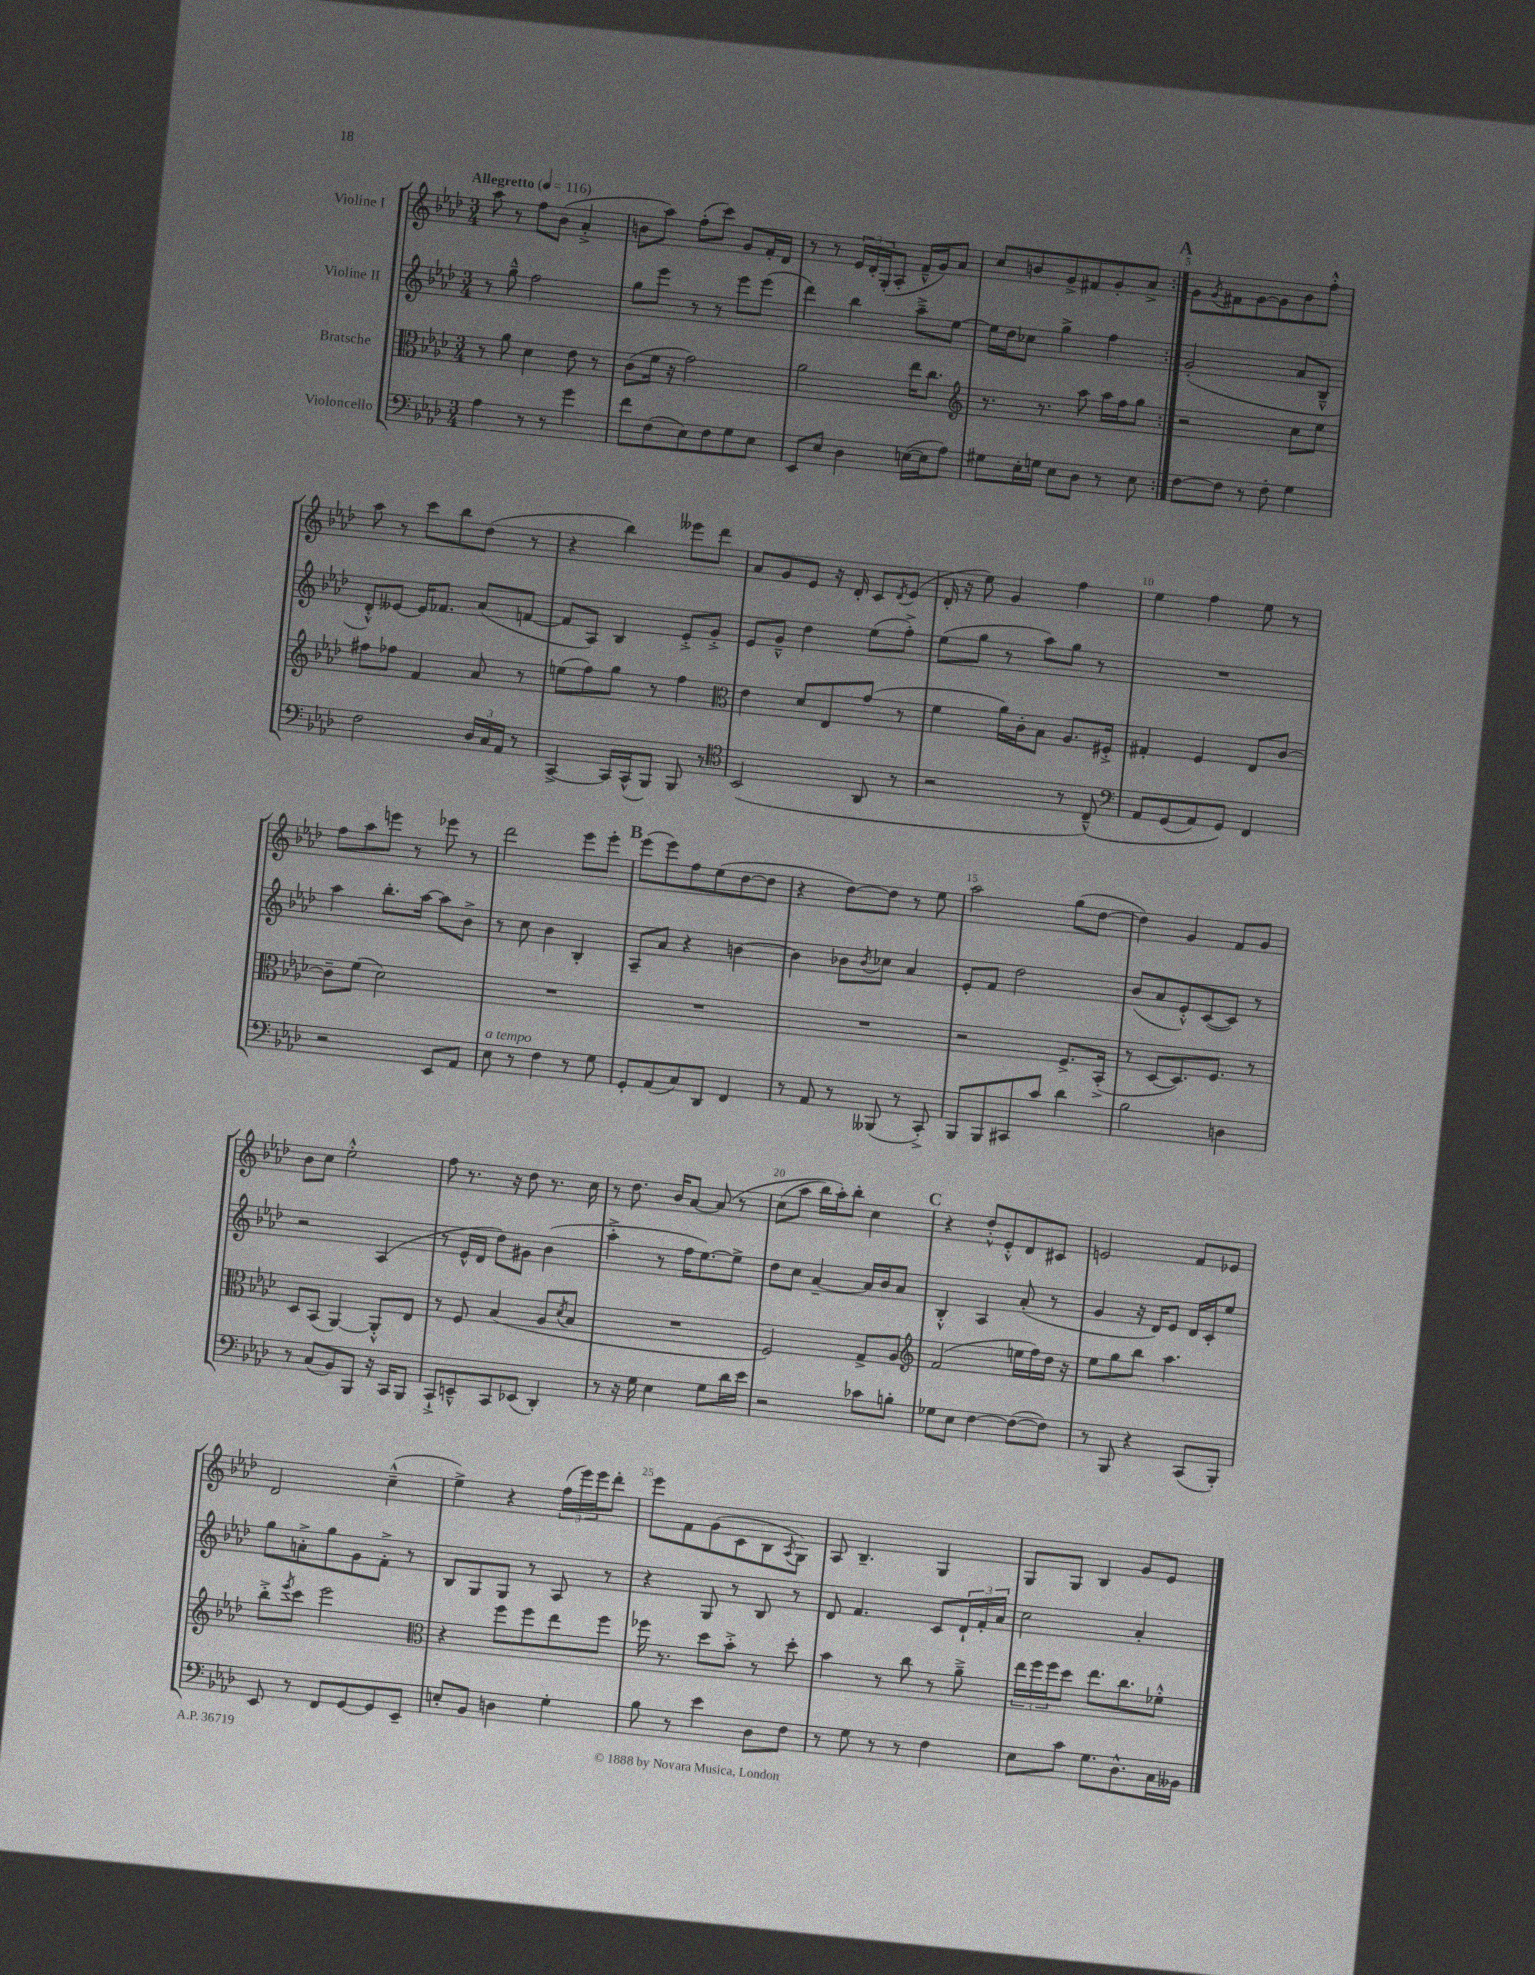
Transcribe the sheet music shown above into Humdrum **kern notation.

**kern	**kern	**kern	**kern
*part4	*part3	*part2	*part1
*staff4	*staff3	*staff2	*staff1
*I"Violoncello	*I"Bratsche	*I"Violine II	*I"Violine I
*clefF4	*clefC3	*clefG2	*clefG2
*k[b-e-a-d-]	*k[b-e-a-d-]	*k[b-e-a-d-]	*k[b-e-a-d-]
*M3/4	*M3/4	*M3/4	*M3/4
*MM116	*MM116	*MM116	*MM116
=1	=1	=1	=1
!	!	!	!LO:TX:a:B:t=Allegretto
4A-\	8r	8r	8aa-\
.	8a-\	8gg~^^\	8r
8r	4d-\	2ff\	8ff\L
8r	.	.	(8b-\J
4g\	8e-\	.	4a-'^/
.	8r	.	.
=2	=2	=2	=2
8f\L	(8c\L	8gg\L	8bn\L
(8F\	16f\Jk	8eee-\J	8aa-\J)
.	16r	.	.
8E-\)	2g\)	8r	(8ff'\L
8F\	.	8r	8ccc\J)
8G\	.	8eee-\L	8g/L
8E-\J	.	(8eee-\J	16f'/L
.	.	.	16d-/JJ
=3	=3	=3	=3
8EE-/L	2a-\	4ddd-\)	8r
8E-/J	.	.	8r
4D-\	.	4bb-\	24e-/LL
.	.	.	24d-'/
.	.	.	(24G'/J
.	.	.	8A-'/J
([16En\LL	16ee-\KL	8aa-~^\L	16f~^^/LL
16E\J]	8.cc\J	.	16g/J)
8A-\J)	.	[8ee-\J	8a-/J
=4	=4	=4	=4
*	*clefG2	*	*
8G#X\L	8.r	16ee-\LL]	8cc/L
.	.	16dd-\J	.
16E-'\L	.	8cc-X\J	8bn/
16Gn\JJ	8.r	.	.
8E-\L	.	4gg^\	8g^/
8D-\J	8aa-\	.	8f#X/
8r	16aa-\LL	4ff\	8g'/
.	16ff\J	.	.
8E-\	8gg\J	.	8a-^/J
!!LO:REH:place=s1:t=A
=5:|!	=5:|!	=5:|!	=5:|!
[8F\L	2r	(2g'/	8g\L
.	.	.	8qg/
8F\J]	.	.	8f#X\
8r	.	.	[8g\
8F'\	.	.	8g\]
4G\	8cc\L	8a-/L	8b-\
.	8ee-\J	8B-~^^/J	8ff'^^\J
!!LO:LB:g=z
=6	=6	=6	=6
2F\	8ff#X\L	8d-'^^/L)	8aa-\
.	8ff-X\J	[8e--X/J	8r
.	4f/	16e--/KL]	8ccc\L
.	.	8.f-X/J	.
.	.	.	8bb-\
24D-/LL	8a-/	(8a-/L	(8dd-\J
24C/	.	.	.
24AA-/JJ	.	.	.
8r	8r	[8fn/J	8r
=7	=7	=7	=7
[4CC^/	(8een\L	8f/L]	4r
.	8ff\)	8A-/J)	.
16CC/LL]	8gg\J	4B-/	4bb-\)
(16CC^^/J	.	.	.
8BBB-/J)	8r	.	.
8BBB-/	4ff\	8e-'^/L	8eee--X\L
8r	.	8g'^/J	8ddd-\J
=8	=8	=8	=8
*clefC4	*clefC3	*	*
(2BB-/	4e-\	8e-/L	8a-/L
.	.	8g~^^/J	8g/
.	8d-/L	4dd-\	8e-/J
.	8E-/	.	16r
.	.	.	16d-'/
8AA-/	(8g/J	(8ee-\L	8c/L
.	.	.	8qd-/
8r	8r	8ff'^\J)	(8e-/J
=9	=9	=9	=9
2r	4f\	(8ee-\L	16d-'/
.	.	.	16r
.	.	8gg\J	8ee-\)
.	16a-\LL)	8r	4g/
.	16c'\J	.	.
.	8B-\J	8aa-\L)	.
8r	8.A-/L	8gg\J	4ff\
(8C~^^/)	.	8r	.
.	16F#X'^/Jk	.	.
=10	=10	=10	=10
*clefF4	*	*	*
8AA-/L	4G#X'/	2.r	4ee-\
(8GG/	.	.	.
8AA-/)	4F/	.	4ff\
8GG/J)	.	.	.
4FF/	8E-/L	.	8ee-\
.	[8c/J	.	8r
!!LO:LB:g=z
=11	=11	=11	=11
2r	8c~\L]	4aa-\	8ff\L
.	(8f\J	.	8aa-\
.	2d-\)	8.bb-'\L	8eeen\J
.	.	.	8r
.	.	[16aa-\Jk	.
8EE-/L	.	8aa-\L]	8eee-X\
8AA-/J	.	8b-^\J	8r
=12	=12	=12	=12
!LO:TX:a:i:t=a tempo	!	!	!
8E-\	2.r	8r	2ddd-\
8r	.	8cc\	.
4F\	.	4b-\	.
8r	.	4B-'/	8eee-\L
8G\	.	.	8eee-'\J
!!LO:REH:place=s1:t=B
=13	=13	=13	=13
8GG'/L	2.r	8A-~/L	(8eee-\L
(8AA-/	.	8a-/J	8eee-\)
8C/)	.	4r	8ff\
8DD-/J	.	.	(8ee-\
4FF/	.	[4bn\	[8dd-\
.	.	.	8dd-\J]
=14	=14	=14	=14
8r	2.r	4b\]	4r
8AA-/	.	.	.
8r	.	8b-X\L	[8dd-\L)
.	.	8qb-/	.
(8BBB--X/	.	8cc-X\J	8dd-\J]
8r	.	4a-/	8r
8CC'^/)	.	.	8ee-\
=15	=15	=15	=15
8BBB-/L	2r	8e-'/L	2aa-\
8BBB-/	.	8f/J	.
8CC#X/	.	2dd-\	.
8c/J	.	.	.
4d-\	8.F^/L	.	(8gg\L
.	.	.	[8dd-\J
.	(16BB-'^/Jk	.	.
=16	=16	=16	=16
2B-\	8r	(8b-/L	4dd-\])
.	[8D-/L	8a-/	.
.	8.D-/])	8e-'^^/)	4g/
.	.	([8c/	.
.	8.F/J	.	.
4Dn\	.	8c/J])	8f/L
.	8r	8r	8g/J
!!LO:LB:g=z
=17	=17	=17	=17
8r	8D-/L	2r	8b-\L
(8C/L	(8BB-/J	.	8cc\J
8BB-/)	[4AA-/)	.	2ee-'^^\
8BBB-/J	.	.	.
16r	8AA-'^^/L]	(4A-/	.
16CC/KL	.	.	.
8BBB-/J	8E-/J	.	.
=18	=18	=18	=18
8CC`^/L	8r	8r	8ff\
8EEn~^^/	8F/	16e-^^/LL	8.r
.	.	16d-/JJ	.
8CC/	(4B-/	8dd-\L)	.
.	.	.	16r
(8EE-X/J	.	8g#X\J	8dd-\
4DD-'/)	8A-/L	(4b-\	8.r
.	8qd-/	.	.
.	8B-/J	.	.
.	.	.	16cc\
=19	=19	=19	=19
8r	2.r	4aa-'^\	8r
16r	.	.	8.dd-\
16G\	.	.	.
4E-\	.	8r	.
.	.	.	16b-/KL
.	.	16ff\KL	[8a-/J
.	.	[8.ee-\)	.
8G\L	.	.	(8a-/]
16d-\L	.	8ee-^\J]	8r
16e-\JJ	.	.	.
=20	=20	=20	=20
2r	2F/)	8dd-\L	(8cc\L
.	.	8cc\J	8aa-\J
.	.	[4a-~/	16bb-\LL)
.	.	.	16aa-'\J)
.	.	.	8bb-'\J
8c-X\L	8G^/L	16a-/LL]	4cc\
.	.	16b-/J	.
8Bn'\J	8A-/J	8a-/J	.
!!LO:REH:place=s1:t=C
=21	=21	=21	=21
*	*clefG2	*	*
8G-X\L	(2f/	4B-'^^/	4r
8E-\J	.	.	.
[4F\	.	4A-/	8dd-'^^/L
.	.	.	8e-'^^/
(8F\L_	16een\LL	(8a-'/	8d-/
.	16ff\)	.	.
8F\J])	16dd-\JJ	8r	8c#X/J
.	16r	.	.
=22	=22	=22	=22
8r	8ee-\L	4g/	2en/
8BBB-/	8gg\	.	.
4r	8bb-\J	16r	.
.	.	16d-/KL)	.
.	4.aa-\	8e-/J	.
(8CC/L	.	16d-/LL	8f/L
.	.	16c'/J	.
8BBB-'/J)	.	8ee-/J	8e-X/J
!!LO:LB:g=z
=23	=23	=23	=23
8EE-/	8bb-'^\L	8gg\L	2d-/
.	8qeee-/	.	.
8r	8ccc\J	8an'^\	.
8FF/L	2eee-\	8gg\	.
[8GG/	.	8g\	.
8GG/]	.	8f'^\J	(4cc~^^\
8EE-~/J	.	8r	.
=24	=24	=24	=24
*	*clefC3	*	*
8En'/L	4r	8B-/L	4ee-^\)
8BB-/J	.	8G/	.
4Dn\	8ff\L	8G/J	4r
.	8ff\	8r	.
4G'\	8ee-\	8A-/	(24ff\LL
.	.	.	24eee-\)
.	.	.	24eee-\J
.	8ff\J	8r	8ddd-'\J
=25	=25	=25	=25
8B-\	16ff-X\	4r	8eee-\L
.	8.r	.	.
8r	.	.	8f\
4e-\	8dd-\L	8G/	(8g\
.	8b-'^\J	8r	8c\
8D-\L	8r	8B-/	8B-\
.	.	.	8qA-/
8F\J	8dd-'\	8r	8G\J)
=26	=26	=26	=26
8r	4b-\	8d-/	8A-/
8G\	.	4.f/	4.B-~/
8r	8r	.	.
8r	8cc\	.	.
4F\	8r	8c/L	4G/
.	8a-~^\	24d-`/L	.
.	.	24f'/	.
.	.	24a-/JJ	.
=27	=27	=27	=27
8E-\L	24ee-\LL	2cc\	8G/L
.	24ff\	.	.
.	24ff\J	.	.
8c\J	8dd-\J	.	8G/J
8.G\L	8.ee-\L	.	4B-/
8.D-^^\	8.cc\	.	.
.	.	4a-'/	8g/L
16C\L	8f-X'^^\J	.	8e-/J
16BB--X\JJ	.	.	.
==	==	==	==
*-	*-	*-	*-
